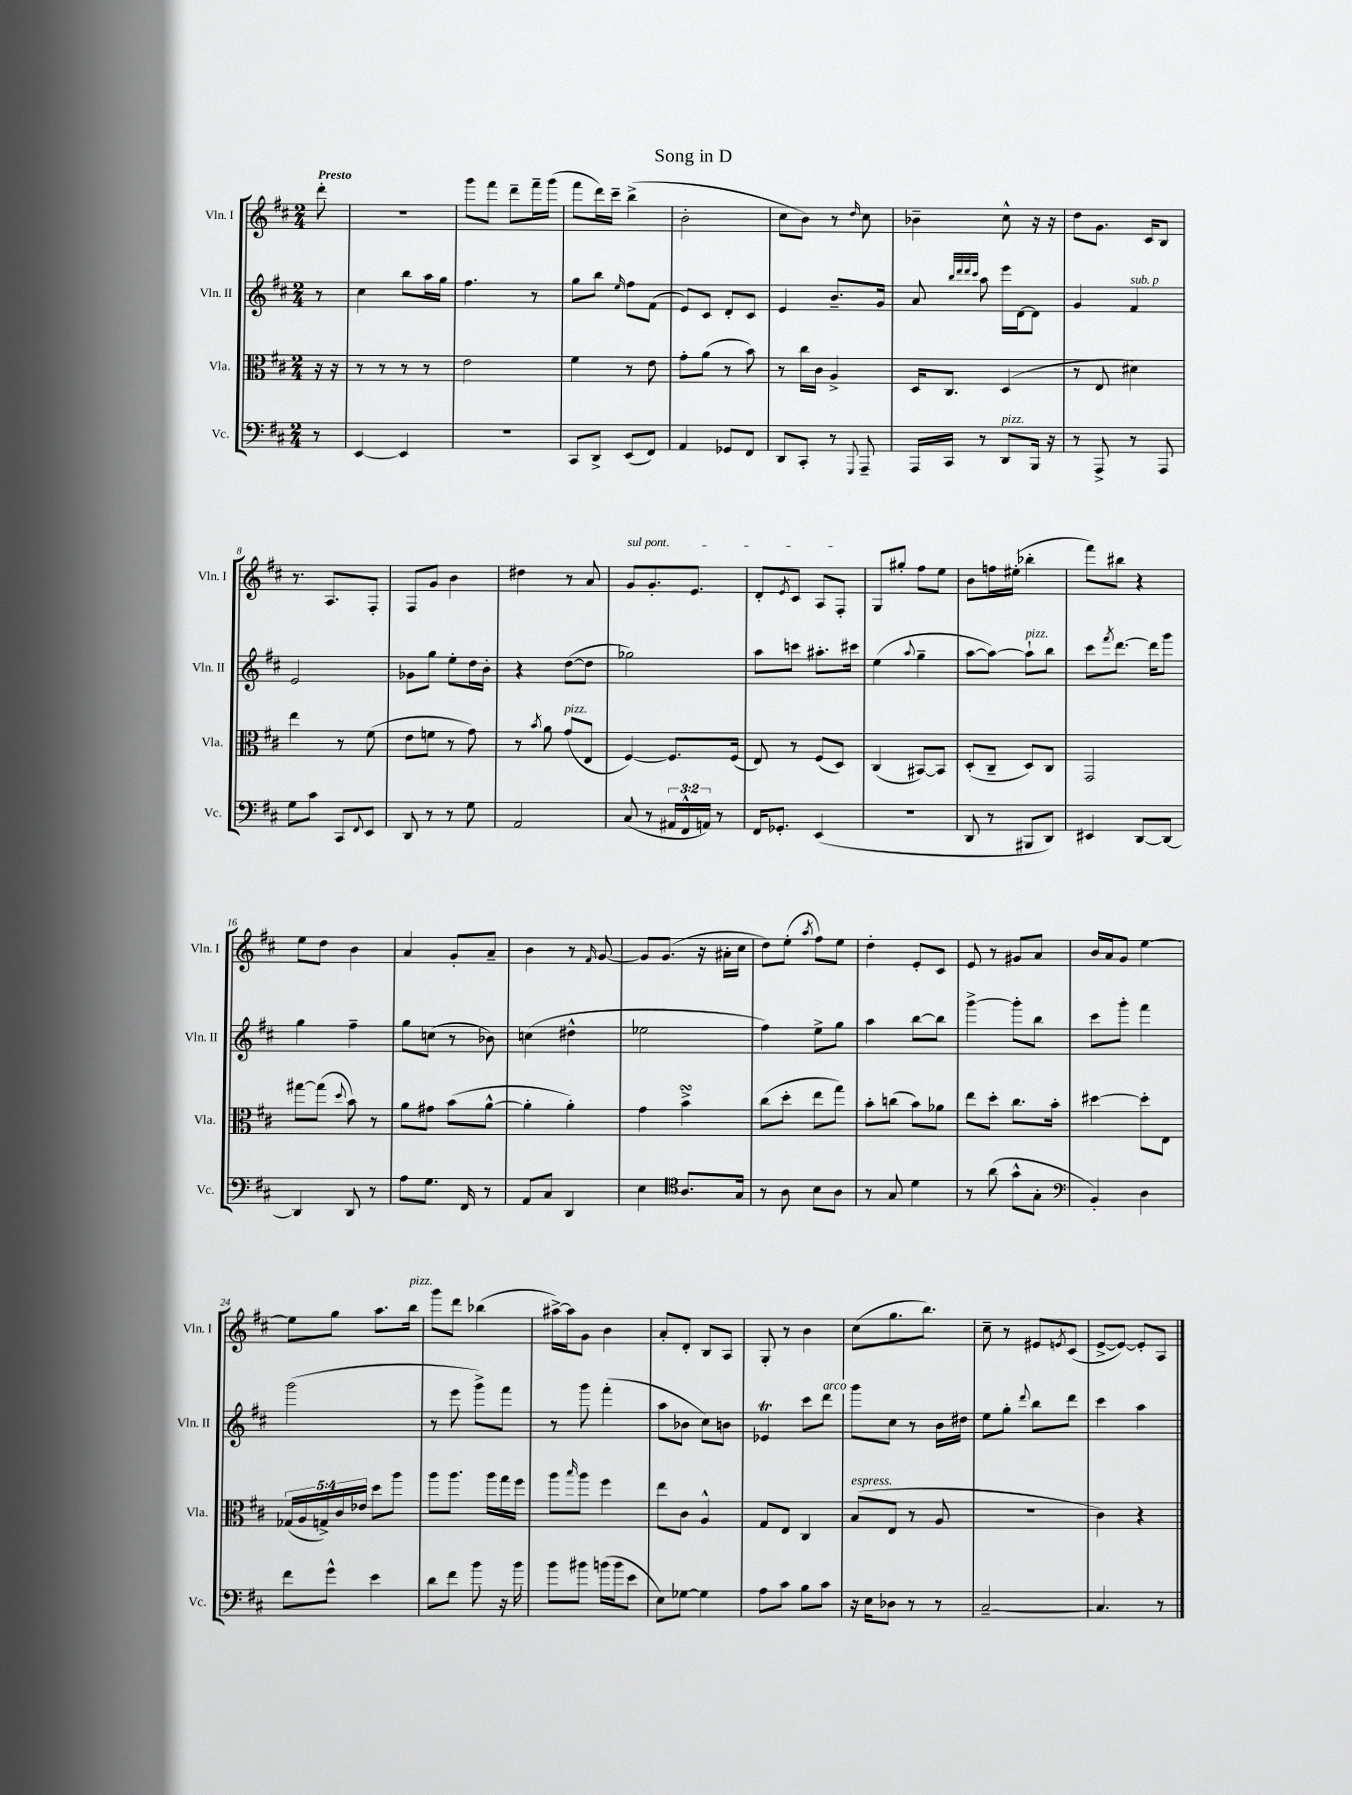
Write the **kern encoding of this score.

**kern	**kern	**kern	**kern
*staff4	*staff3	*staff2	*staff1
*clefF4	*clefC3	*clefG2	*clefG2
*k[f#c#]	*k[f#c#]	*k[f#c#]	*k[f#c#]
*M2/4	*M2/4	*M2/4	*M2/4
8r	16r	8r	8ddd'
.	16r	.	.
=	=	=	=
[4EE	8r	4cc#	2r
.	8r	.	.
4EE]	8r	8bb	.
.	8r	16aa	.
.	.	16gg	.
=	=	=	=
2r	2e	4.ff#	8ggg
.	.	.	8fff#
.	.	.	8ddd~
.	.	8r	16fff#~
.	.	.	(16ggg
=	=	=	=
8CC#	4f#	8gg	8fff#
8DD^	.	8bb	16ddd)
.	.	.	16ccc#~
.	.	16qqee	.
(8EE	8r	8ff#	(4bb^
8FF#)	8e	(8f#	.
=	=	=	=
4AA	8g'	8e)	2b'
.	(8a	8c#	.
8GG-	8r	8d'	.
8FF#	8b)	8c#	.
=	=	=	=
8DD	8r	4e	8cc#
8CC#'	16cc#	.	8b)
.	16c#	.	.
8r	4A^	8.b~	8r
8qqGGG	.	.	16qqdd
8AAA~	.	.	8cc#
.	.	16g	.
=	=	=	=
16AAA	16D	8a	4b-~
16CC#	8.C#	.	.
.	.	32qqbb	.
.	.	32qqddd	.
.	.	32qqddd	.
.	.	32qqccc#	.
8r	.	8aa	.
8DD	(4D	16eee	8cc#^^
.	.	[16d	.
16BBB	.	8d]	16r
16r	.	.	16r
=	=	=	=
8r	8r	4g	8dd
8AAA^	8E	.	8.g
8r	4d#)	4f#	.
.	.	.	16c#
8AAA	.	.	8B
=	=	=	=
8G	4ee	2e	8.r
8c#	.	.	.
.	.	.	8.A
8CC#	8r	.	.
8qqFF#	.	.	.
8EE	(8f#	.	8F#'
=	=	=	=
8DD	8e	8g-	8F#
8r	8f	8gg	8g
8r	8r	8ee'	4b
8G	8g)	16dd	.
.	.	16b'	.
=	=	=	=
2AA	8r	4r	4dd#
.	8qb	.	.
.	8a	.	.
.	(8g	([8dd	8r
.	8E	8dd]	8a
=	=	=	=
(8C#	[4F#)	2gg-)	8g
8r	.	.	8.g'
24AA#	8.F#]	.	.
24FF#^^	.	.	.
.	.	.	8.e
24AA)	.	.	.
8r	.	.	.
.	(16F#	.	.
=	=	=	=
16FF#	8E)	8aa	8d'
8.GG-'	.	.	.
.	.	.	8qe
.	8r	8ccc	8c#
(4EE	(8F#	8.aa#'	8A
.	8D)	.	8F#'
.	.	16ccc#	.
=	=	=	=
2r	(4C#	(4ee	8G
.	.	.	8gg#'
.	.	8qqaa	.
.	[8BB#)	4gg~	8ff#
.	8BB#]	.	8ee
=	=	=	=
8DD	(8D'	[8aa	8b
8r	8C#~	8aa_)	16ff
.	.	.	(16ee#'
8BBB#	8D)	8aa`]	4bb-'
8DD)	8C#	8bb	.
=	=	=	=
4EE#	2GG	8ccc#	8fff#)
.	.	8qfff#	.
.	.	[8.ddd	8bb#
[8DD	.	.	4r
.	.	16ddd]	.
8DD_	.	8ggg	.
=	=	=	=
4DD]	[8gg#	4gg	8ee
.	(8gg#]	.	8dd
.	8qqdd	.	.
8DD	8b)	4ff#~	4b
8r	8r	.	.
=	=	=	=
8A	8a	8gg	4a
8.G	8g#	(8cc	.
.	(8b	8r	8g'
16FF#	.	.	.
8r	[8a^^	8b-)	8a~
=	=	=	=
8AA	4a']	(4cc	4b
8C#	.	.	.
4DD	4a')	4dd#^^	8r
.	.	.	16qqf#
.	.	.	[8g
=	=	=	=
4E	4g	2ee-	8g]
.	.	.	(8.g
*clefC4	*	*	*
8.A	4b^	.	.
.	.	.	16r
.	.	.	16a#'
16G	.	.	16cc#
=	=	=	=
8r	(8cc#	4ff#)	8dd)
8A	8dd'	.	(8ee'
.	.	.	8qaa
8B	8ee	8ee^	8ff#)
8A	8gg)	8gg	8ee
=	=	=	=
8r	8b'	4aa	4dd'
8G	(8cc	.	.
4d	8b)	[8bb	8e'
.	8a-	8bb]	8c#
=	=	=	=
8r	8ee	[4ggg^	8e
(8a	8dd'	.	8r
8g^^	8.cc#	8ggg']	8g#
8G'	.	8bb	8a
.	16b'	.	.
=	=	=	=
*clefF4	*	*	*
4BB')	[4dd#	8ccc#	16b
.	.	.	16a
.	.	8ggg'	8g
4D	8dd#']	4fff#	[4ee
.	8E	.	.
=	=	=	=
8f#	(20G-	(2ggg	8ee]
.	20A	.	.
.	20G^)	.	.
8g^^	.	.	8gg
.	20c#	.	.
.	20e-	.	.
4e	8dd	.	8.aa
.	8aa	.	.
.	.	.	16bb
=	=	=	=
8d	8aa	8r	8ggg
8f#	8.aa	8eee	8ddd
8b	.	8ggg^)	(4bb-
.	16aa	.	.
16r	16gg	8fff#	.
16b	16ff#	.	.
=	=	=	=
8b	8aa	8r	[16aa#^)
.	.	.	16aa#]
.	16qqbb	.	.
8b#	8aa	8ggg	8g
(16b	4ff#	(4fff#'	4b
16b	.	.	.
8e	.	.	.
=	=	=	=
8E)	8ee	8aa	8a'
[8G-	8c#	8b-	8d'
4G-]	4A^^	8cc#)	8B
.	.	8b	8A
=	=	=	=
8A	8G	4e-	8G'
8c#	8E	.	8r
8B	4C#	8ccc#	4b
8c#	.	8ddd	.
=	=	=	=
16r	(8B	8ggg	(8cc#
16E	.	.	.
8D-	8E	8cc#	8.gg
8r	8r	8r	.
.	.	.	8.bb)
8r	8A	16b	.
.	.	16dd#	.
=	=	=	=
[2C#~	2r	8ee	8cc#~
.	.	8gg'	8r
.	.	8qqddd	.
.	.	8bb	8e#
.	.	.	8qe
.	.	8ddd	(8c#
=	=	=	=
4.C#]	4c#)	4ccc#	[8e^
.	.	.	8e_)
.	4r	4aa	8e']
8r	.	.	8A
==	==	==	==
*-	*-	*-	*-
